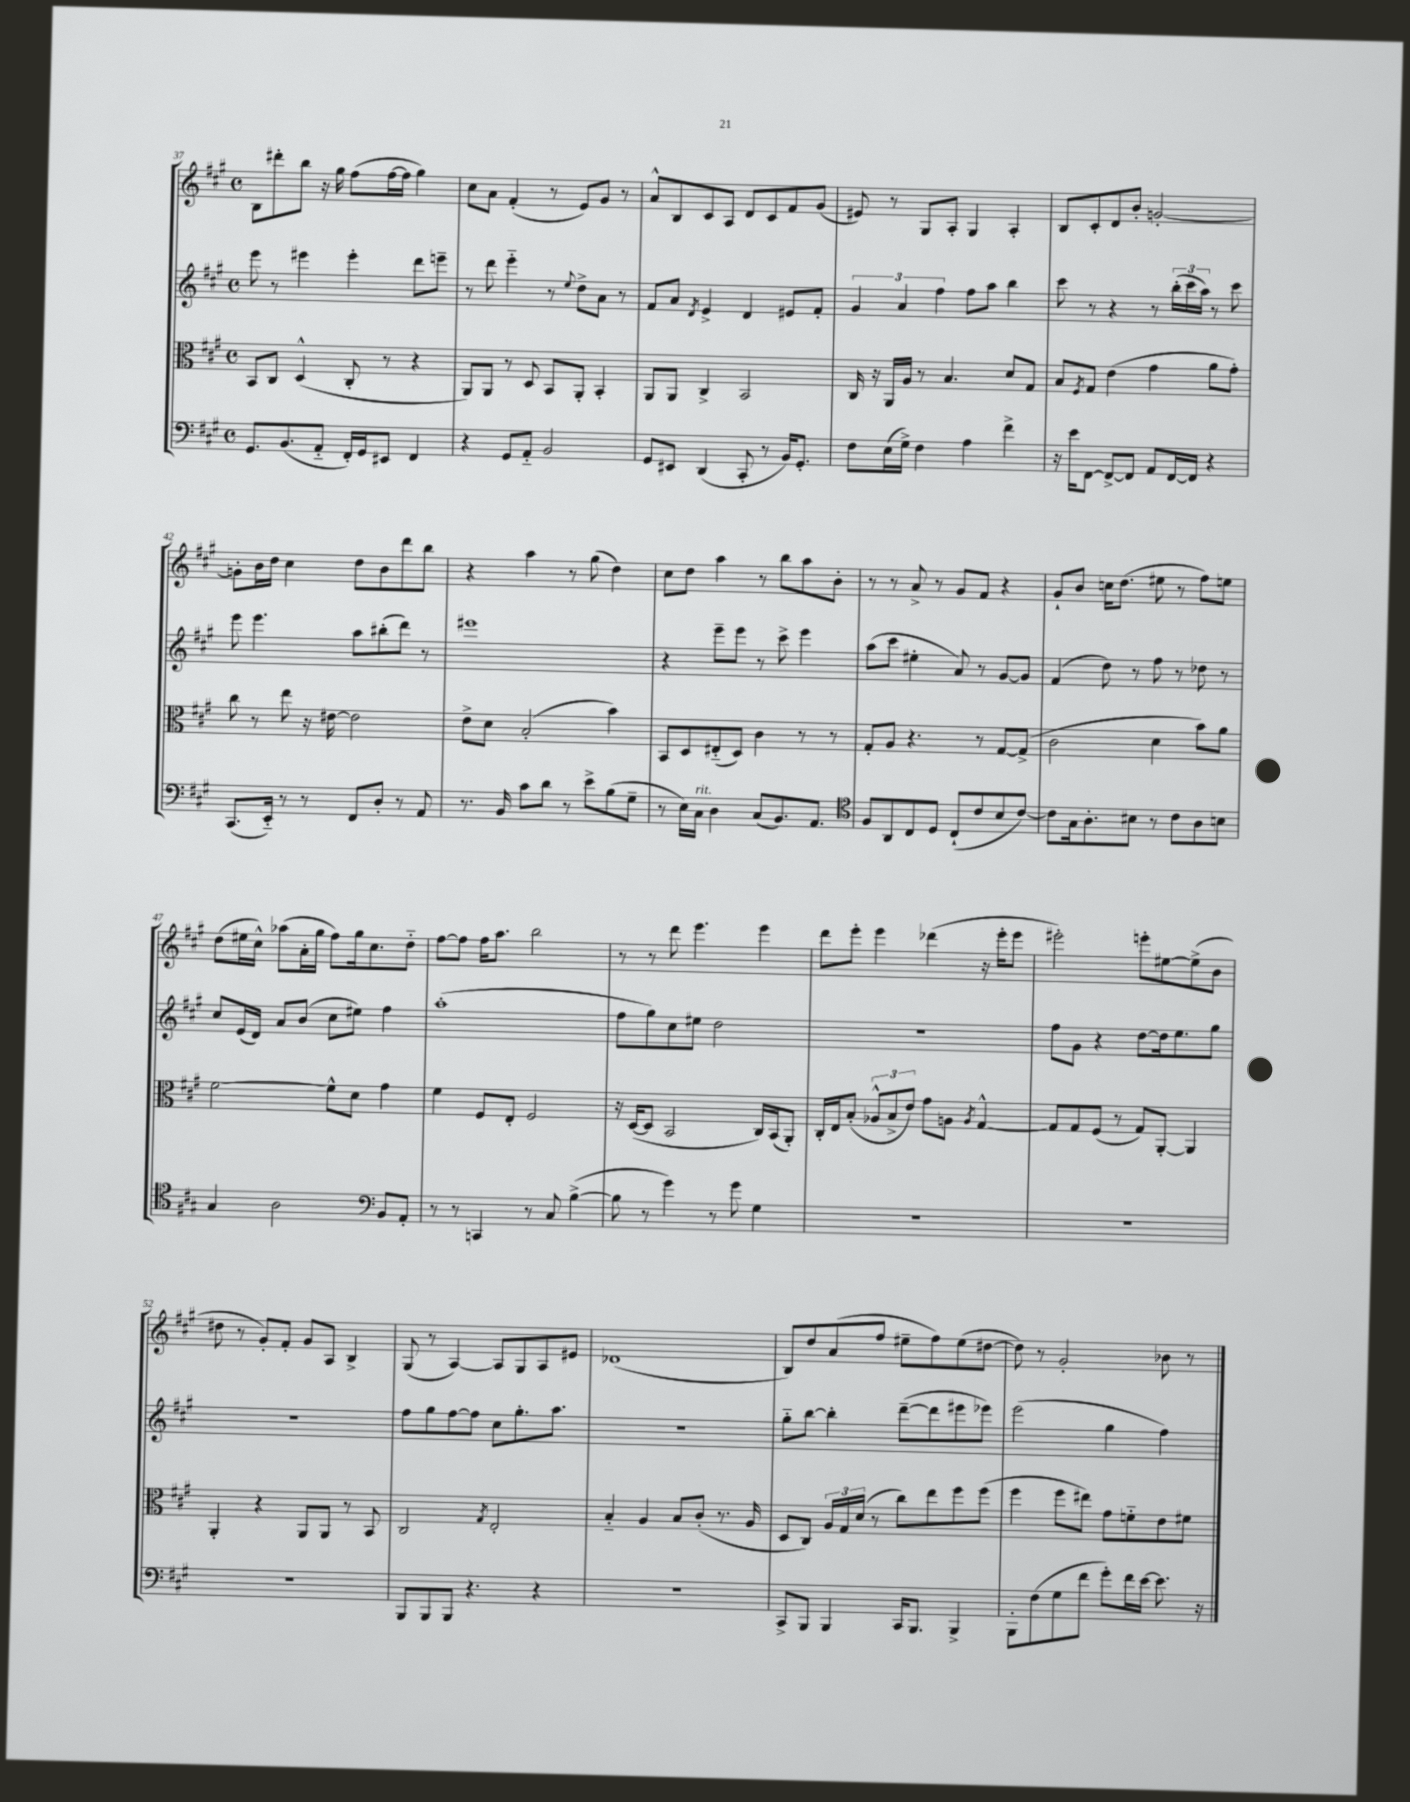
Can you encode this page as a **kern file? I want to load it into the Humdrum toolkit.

**kern	**kern	**kern	**kern
*part4	*part3	*part2	*part1
*staff4	*staff3	*staff2	*staff1
*clefF4	*clefC3	*clefG2	*clefG2
*k[f#c#g#]	*k[f#c#g#]	*k[f#c#g#]	*k[f#c#g#]
*M4/4	*M4/4	*M4/4	*M4/4
*met(c)	*met(c)	*met(c)	*met(c)
=37	=37	=37	=37
8.GG#/L	8BB/L	8eee\	8B\L
.	8C#/J	8r	8ddd#X'\
(8.BB/	.	.	.
.	(4D^^/	4eee#X\	8bb\J
8AA/J	.	.	16r
.	.	.	16gg#\
16FF#'/LL)	8C#'/	4eee#'\	(8ff#\L
16GG#/J	.	.	.
8EE#X/J	8r	.	[16ff#\L
.	.	.	16ff#\JJ]
4FF#/	4r	8ddd\L	4gg#\)
.	.	8eeen~\J	.
=38	=38	=38	=38
4r	8AA/L)	8r	8cc#\L
.	8AA/J	8ddd\	8a\J
8GG#/L	8r	4eee\	(4f#'/
8AA/J	8D/	.	.
2BB/	8BB/L	8r	8r
.	.	8qqee/	.
.	8AA'/J	8dd^\L	8e/L)
.	4BB'/	8a\J	8g#/J
.	.	8r	8r
=39	=39	=39	=39
8GG#/L	8AA/L	8f#/L	8a^^/L
8EE#X/J	8AA/J	8a/J	8B/
.	.	8qd/	.
(4DD/	4C#^/	4e^/	8c#/
.	.	.	8A/J
8CC#'/	2BB/	4d/	8d/L
8r	.	.	8c#/
16BB/KL)	.	8e#X/L	8f#/
8.GG#'/J	.	.	.
.	.	8f#'/J	(8g#/J
=40	=40	=40	=40
8F#\L	16C#/	6g#/	8e#X/)
.	16r	.	.
(16E\L	16AA/LL	.	8r
.	.	6a/	.
16G#^\JJ)	16A/JJ	.	.
4F#\	8r	.	8G#/L
.	.	6ff#\	.
.	4.B/	.	8A'/J
4A\	.	8ff#\L	4G#/
.	.	8aa\J	.
4f#^\	8d/L	4bb\	4A'/
.	8G#/J	.	.
=41	=41	=41	=41
16r	8B/L	8ccc#\	8B/L
16e\KL	.	.	.
.	8qF#/	.	.
[8FF#\J	8G#/J	8r	8c#'/
8FF#^/L_	(4e\	4r	8d/
8FF#/J]	.	.	8b'/J
8AA/L	4g#\	8r	[2gn'/
[16FF#/L	.	(24bb'\LL	.
.	.	24ccc#\	.
16FF#/JJ]	.	.	.
.	.	24aa\JJ)	.
4r	8a\L	8r	.
.	8g#'\J)	8ccc#\	.
!!LO:LB:g=z
=42	=42	=42	=42
(8.CC#/L	8cc#\	8eee\	8gn'\L]
.	8r	4.eee\	16b\L
16EE/Jk)	.	.	16dd\JJ
8r	8ee\	.	4cc#\
8r	16r	.	.
.	[16e#X\	.	.
8FF#/L	2e#\]	8aa\L	8dd\L
8D'/J	.	(8bb#X'\	8b\
8r	.	8ddd\J)	8ddd\
8AA/	.	8r	8bb\J
=43	=43	=43	=43
8.r	8e^\L	1eee#X	4r
.	8d\J	.	.
16BB/	.	.	.
8c#\L	(2B'/	.	4aa\
8d\J	.	.	.
8r	.	.	8r
8e^\L	.	.	(8gg#\
(8B\	4b\)	.	4dd\)
8G#~\J	.	.	.
=44	=44	=44	=44
8r	8BB/L	4r	8cc#\L
16E\LL)	8D/	.	8dd\J
!LO:TX:a:i:t=rit.	!	!	!
16C#\JJ	.	.	.
4D\	(8E#X/	8eee~\L	4aa\
.	8D/J)	8eee\J	.
(8C#/L	4c#\	8r	8r
8.BB/)	.	8ccc#^\	8bb\L
.	8r	4eee\	8aa\
8.AA/J	.	.	.
.	8r	.	8b'\J
=45	=45	=45	=45
*clefC4	*	*	*
8F#/L	8G#'/L	(8aa\L	8r
8AA/	8A/J	8ccc#\J	8r
8C#/	4.r	4ee#X'\	8a^/
8D/J	.	.	8r
(8C#`/L	.	8a/)	8g#/L
8c#/	8r	8r	8f#/J
8B/	[8G#/L	[8g#/L	4r
[8c#/J)	(8G#^/J]	8g#/J]	.
=46	=46	=46	=46
8c#\L]	2c#\	(4f#/	8g#`/L
16G#\k	.	.	8b/J
8.A'\	.	.	.
.	.	8dd\)	16ccn\KL
.	.	.	(8.dd\J
8B#X\J	.	8r	.
8r	4d\	8ff#\	8ee#X\
8c#\L	.	8r	8r
8A\	8b\L)	8dd-X\	8ff#\L)
8Bn\J	8a\J	8r	8een\J
!!LO:LB:g=z
=47	=47	=47	=47
4G#/	[2f#\	8cc#/L	(8dd\L
.	.	(16e/L	16ee#X\L
.	.	16d/JJ)	16cc#^^\JJ)
2A\	.	8a/L	(8aa-X\L
.	.	(8b/J	16a'\L
.	.	.	16gg#\JJ
.	8f#^^\L]	8cc#\L	8ff#\L)
.	8d\J	8ee#X\J)	16gg#\k
.	.	.	8.cc#\
*clefF4	*	*	*
8BB/L	4g#\	4ff#\	.
8AA'/J	.	.	8dd\J
=48	=48	=48	=48
8r	4f#\	(1aa'	[8ff#\L
8r	.	.	8ff#\J]
4CCn/	8F#/L	.	16ff#\KL
.	.	.	8.aa\J
.	8E'/J	.	.
8r	2F#/	.	2bb\
8C#/	.	.	.
([4B^\	.	.	.
=49	=49	=49	=49
8B\]	16r	8ff#\L	8r
.	([16D/KL	.	.
8r	8D/J]	8gg#\)	8r
4g#\)	2BB/	8cc#\	8ddd\
.	.	8ee#X\J	4.eee\
8r	.	2dd\	.
8g#\	.	.	.
4G#\	16C#/LL)	.	4eee\
.	(16BB/J	.	.
.	8AA'/J)	.	.
=50	=50	=50	=50
1r	16C#'/LL	1r	8ddd\L
.	16E/J	.	.
.	(8B'/J	.	8eee'\J
.	12A-X^^/L	.	4eee\
.	12B^/	.	.
.	12e/J)	.	.
.	8g#\L	.	(4ddd-X\
.	8An\J	.	.
.	8qA/	.	.
.	[4G#^^/	.	16r
.	.	.	16eee'\KL
.	.	.	8eee\J
=51	=51	=51	=51
1r	8G#/L]	8ff#\L	2eee#X'\)
.	8G#/	8g#\J	.
.	(8F#/J	4r	.
.	8r	.	.
.	8G#/L)	[8dd\L	8eeen'\L
.	[8AA'/J	16dd\k]	[8ee#X\
.	.	8.ee\	.
.	4AA/]	.	(8ee#^\]
.	.	8gg#\J	8b\J
!!LO:LB:g=z
=52	=52	=52	=52
1r	4AA'/	1r	8dd#X\
.	.	.	8r
.	4r	.	8g#'/L)
.	.	.	8f#'/J
.	8AA/L	.	8g#/L
.	8AA/J	.	8A/J
.	8r	.	4B^/
.	8BB/	.	.
=53	=53	=53	=53
8BBB/L	2C#/	8ff#\L	(8G#/
8BBB/	.	8gg#\	8r
8BBB/J	.	[8ff#\	[4A/)
4.r	.	8ff#\J]	.
.	8qG#/	.	.
.	2E'/	8cc#\L	8A/L]
.	.	8.gg#'\	8G#/
4r	.	.	8A/
.	.	8.aa\J	.
.	.	.	8e#X/J
=54	=54	=54	=54
1r	4B/	1r	(1d-X
.	4A/	.	.
.	8B/L	.	.
.	(8c#'/J	.	.
.	8.r	.	.
.	16A/	.	.
=55	=55	=55	=55
8CC#^/L	8D/L	8gg#\L	8B/L)
8BBB/J	8C#/J)	[8bb\J	8dd/
4BBB/	24A/LL	4bb'\]	(8a/
.	24G#/	.	.
.	(24d/JJ	.	.
.	8r	.	8ff#/J
16CC#/KL	8cc#\L)	([8ddd~\L	8ee#X~\L
8.BBB/J	.	.	.
.	8ee\	8ddd\]	8ff#\)
4BBB^/	8ff#\	8eee#X\	(8ee#\
.	(8ff#\J	8eee-X\J)	[8dd#X\J
=56	=56	=56	=56
8BBB'\L	4ff#\	(2eee\	8dd#\])
(8F#\	.	.	8r
8G#\	8ff#\L	.	2g#'/
8f#\J	8ee#X\J)	.	.
8g#'\L)	8g#\L	4gg#\	.
16f#\L	8fn\	.	.
[16e\JJ	.	.	.
8.e\]	8e\	4ff#\)	8b-X\
.	8f#X\J	.	8r
16r	.	.	.
==	==	==	==
*-	*-	*-	*-
